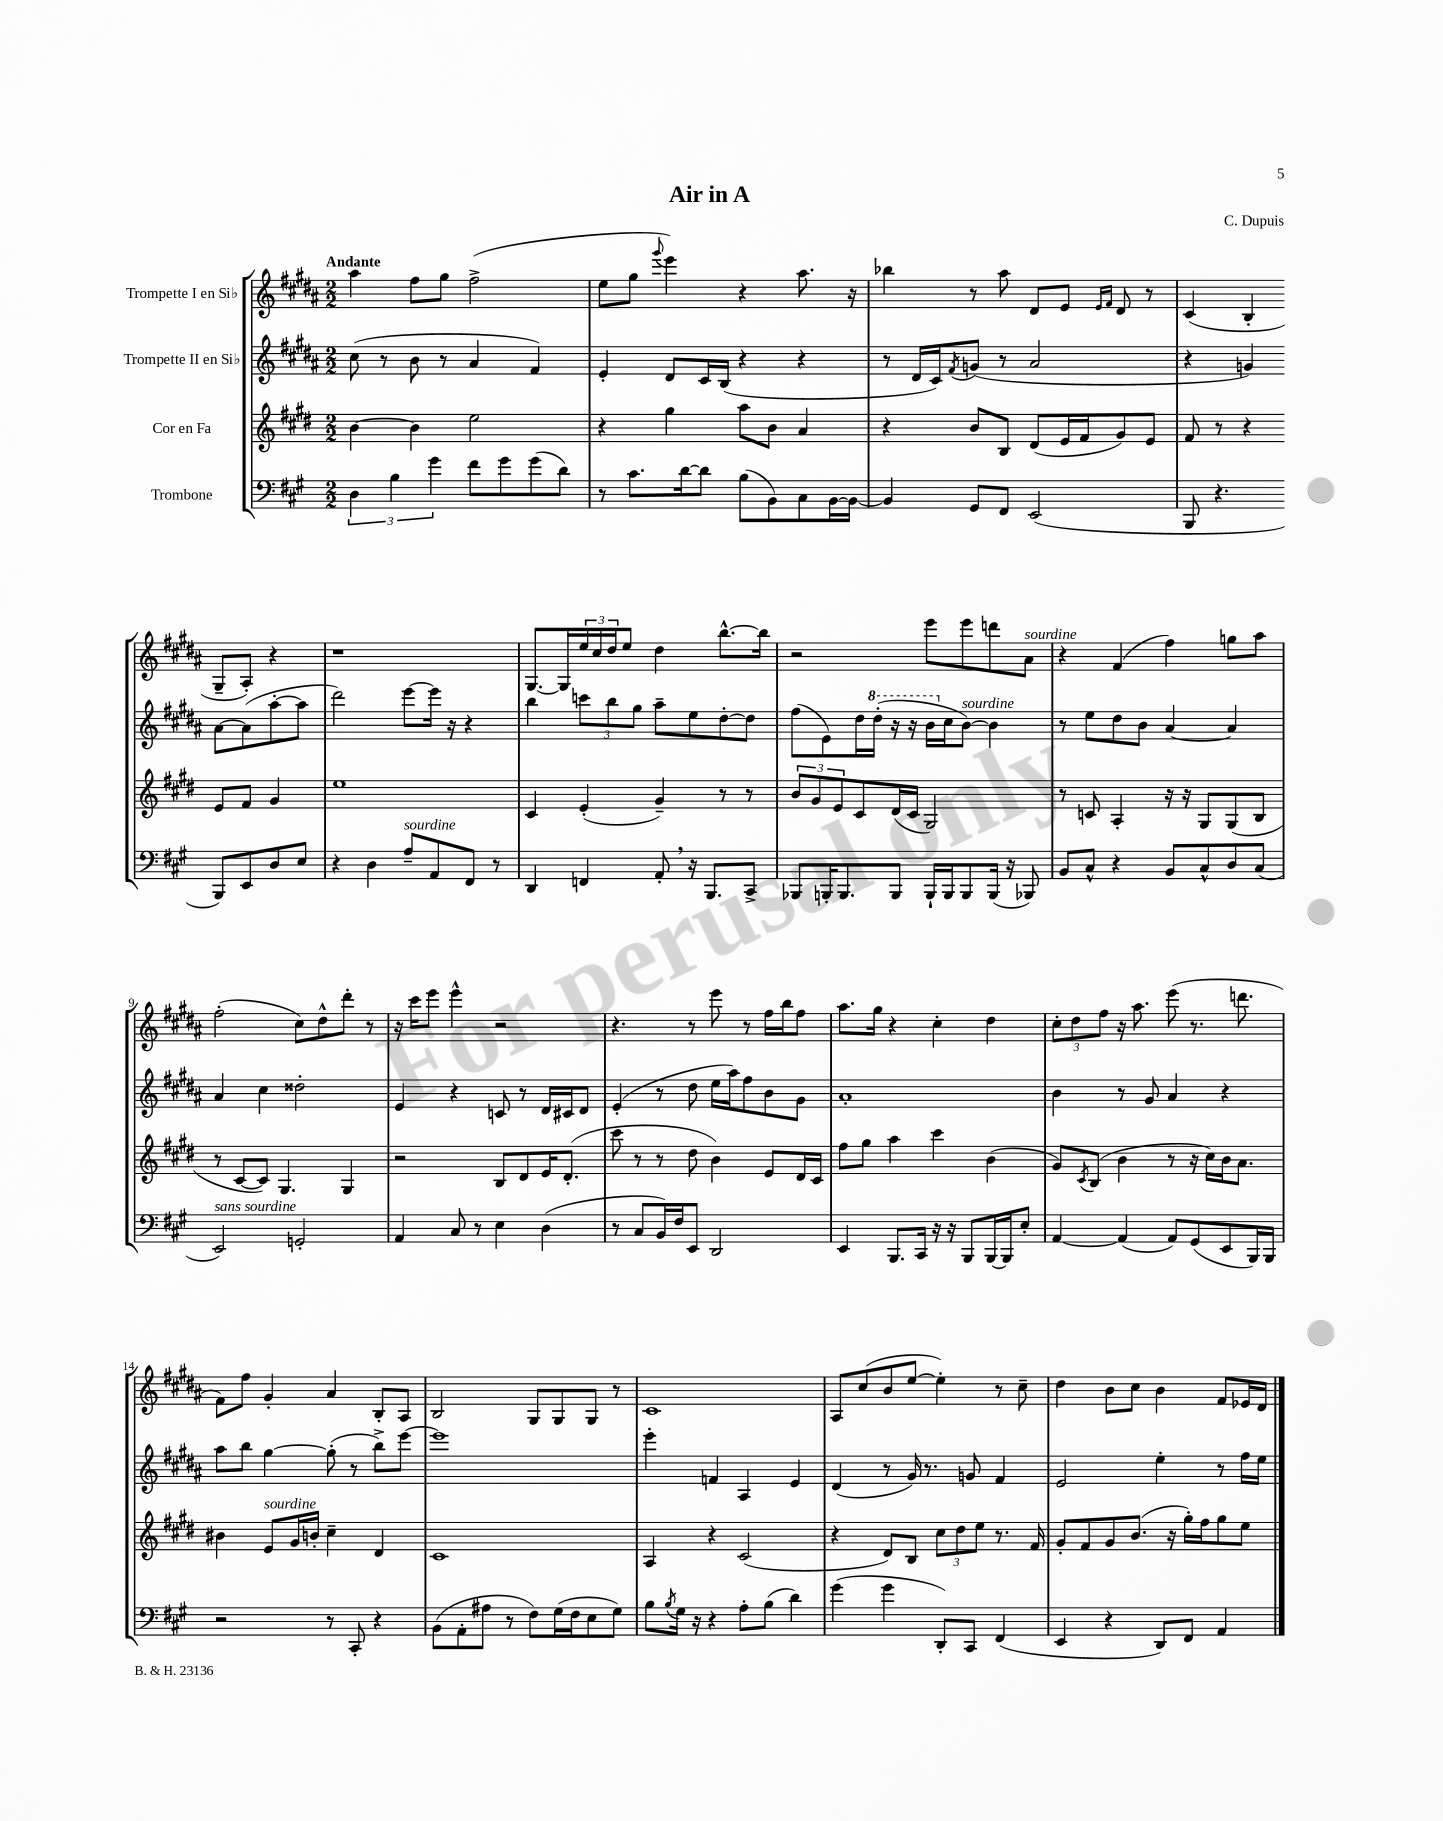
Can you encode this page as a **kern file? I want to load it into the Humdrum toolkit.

**kern	**kern	**kern	**kern
*part4	*part3	*part2	*part1
*staff4	*staff3	*staff2	*staff1
*I"Trombone	*I"Cor en Fa	*I"Trompette II en Si♭	*I"Trompette I en Si♭
*clefF4	*clefG2	*clefG2	*clefG2
*k[f#c#g#]	*k[f#c#g#d#]	*k[f#c#g#d#a#]	*k[f#c#g#d#a#]
*M2/2	*M2/2	*M2/2	*M2/2
=1	=1	=1	=1
!	!	!	!LO:TX:a:B:t=Andante
6D\	[4b\	(8cc#\	4aa#\
.	.	8r	.
6B\	.	.	.
.	4b\]	8b\	8ff#\L
6g#\	.	.	.
.	.	8r	8gg#\J
8f#\L	2ee\	4a#/	(2ff#^\
8g#\	.	.	.
(8g#\	.	4f#/)	.
8d\J)	.	.	.
=2	=2	=2	=2
8r	4r	4e'/	8ee\L
8.c#\L	.	.	8gg#\J
.	.	.	8qqggg#/
.	4gg#\	8d#/L	4eee\)
[16d\k	.	.	.
8d\J]	.	16c#/L	.
.	.	(16B/JJ	.
(8B\L	8aa\L	4r	4r
8BB\)	8b\J	.	.
8C#\	4a/	4r	8.aa#\
[16BB\L	.	.	.
16BB\JJ_	.	.	16r
=3	=3	=3	=3
4BB/]	4r	8r	4bb-X\
.	.	16d#/LL	.
.	.	16c#/J)	.
.	.	8qf#/	.
8GG#/L	8b/L	(8gn/J	8r
8FF#/J	8B/J	8r	8aa#\
(2EE/	(8d#/L	2a#/	8d#/L
.	16e/L	.	8e/J
.	16f#/J	.	.
.	.	.	16qqe/LL
.	.	.	16qqf#/JJ
.	8g#/)	.	8d#/
.	8e/J	.	8r
=4	=4	=4	=4
8BBB/	8f#/	4r	(4c#/
4.r	8r	.	.
.	4r	4gn/)	4B'/
8BBB/L)	8e/L	[8a#\L	8G#~/L
8EE/	8f#/J	(8a#\]	8A#'/J)
8D/	4g#/	[8aa#'\	4r
8E/J	.	8aa#\J]	.
!!LO:LB:g=z
=5	=5	=5	=5
4r	1ee	2ddd#\)	1r
4D\	.	.	.
!LO:TX:a:i:t=sourdine	!	!	!
8A~/L	.	[8eee\L	.
8AA/	.	16eee\Jk]	.
.	.	16r	.
8FF#/J	.	4r	.
8r	.	.	.
=6	=6	=6	=6
4DD/	4c#/	4bb\	[8.G#/L
.	.	.	16G#/L]
4FFn/	(4e'/	12cccn\L	24ee/
.	.	.	24cc#/
.	.	12bb\	24dd#/J
.	.	.	8ee/J
.	.	12gg#\J	.
8AA',/	4g#~/)	8aa#~\L	4dd#\
16r	.	8ee\	.
8.BBB/L	.	.	.
.	8r	[8dd#'\	[8.bb^^\L
8CC#^/J	8r	8dd#\J]	.
.	.	.	16bb\Jk]
=7	=7	=7	=7
8BBB-X/L	12b/L	(8ff#\L	2r
.	12g#/	.	.
16BBBn'/K	.	8e\)	.
.	12e/	.	.
8.BBB/	.	.	.
.	8c#/	16dd#\L	.
*	*	*8va	*
.	.	(16ddd#'\JJ	.
8BBB/J	(16d#/L	16r	.
.	16c#/JJ	16r	.
16BBB`/LL	2G#/)	16bb\LL	8eee\L
*	*	*X8va	*
16BBB/J	.	16cc#\J	.
!	!	!LO:TX:a:i:t=sourdine	!
8BBB/	.	[8b\J)	8eee\
(16BBB/Jk	.	4b\]	8dddn\
16r	.	.	.
!	!	!	!LO:TX:a:i:t=sourdine
8BBB-X/)	.	.	8a#\J
=8	=8	=8	=8
8BB/L	8r	8r	4r
8C#^^/J	8cn/	8ee\L	.
4r	4A'/	8dd#\	(4f#/
.	.	8b\J	.
8BB/L	16r	[4a#/	4ff#\)
.	16r	.	.
8C#^^/	8G#/L	.	.
8D/	(8G#/	4a#/]	8ggn\L
(8C#/J	8B/J	.	8aa#\J
!!LO:LB:g=z
=9	=9	=9	=9
!LO:TX:a:i:t=sans sourdine	!	!	!
2EE/)	8r	4a#/	(2ff#'\
.	[8c#/L	.	.
.	8c#/J])	4cc#\	.
.	4.G#/	.	.
2GGn'/	.	2dd##X'\	8cc#\L)
.	.	.	8dd#^^\
.	4G#/	.	8ddd#'\J
.	.	.	8r
=10	=10	=10	=10
4AA/	2r	4e/	16r
.	.	.	16ccc#\KL
.	.	.	8eee\J
8C#/	.	4r	4eee^^\
8r	.	.	.
4E\	8B/L	8cn/	2r
.	8d#/	8r	.
(4D\	16e/K	16d#/LL	.
.	(8.d#'/J	16c#X/J	.
.	.	8d#/J	.
=11	=11	=11	=11
8r	8ccc#\	(4e'/	4.r
8C#/L	8r	.	.
16BB/L)	8r	8r	.
16F#/J	.	.	.
8EE/J	8dd#\	8dd#\	8r
2DD/	4b\)	16ee\LL	8eee\
.	.	16aa#\J)	.
.	.	8ff#\	8r
.	8e/L	8b\	16ff#\LL
.	.	.	16bb\J
.	16d#/L	8g#\J	8ff#\J
.	16c#/JJ	.	.
=12	=12	=12	=12
4EE/	8ff#\L	1a#'	8.aa#\L
.	8gg#\J	.	.
.	.	.	16gg#\Jk
8.BBB/L	4aa\	.	4r
16CC#/Jk	.	.	.
16r	4ccc#\	.	4cc#'\
16r	.	.	.
8BBB/L	.	.	.
[16BBB/L	(4b\	.	4dd#\
16BBB/J]	.	.	.
8E'/J	.	.	.
=13	=13	=13	=13
[4AA/	8g#/L)	4b\	12cc#'\L
.	.	.	12dd#\
.	8qc#/	.	.
.	(8B/J	.	.
.	.	.	12ff#\J
(4AA/]	4b\	8r	16r
.	.	.	8.aa#\
.	.	8g#/	.
8AA/L)	8r	4a#/	(8eee\
(8GG#/	16r	.	8.r
.	16cc#\LL)	.	.
8EE/	16b\J	4r	.
.	8.a\J	.	8.dddn\
16BBB/L)	.	.	.
16BBB/JJ	.	.	.
!!LO:LB:g=z
=14	=14	=14	=14
2r	4b#X\	8aa#\L	8f#\L)
.	.	8bb\J	8ff#\J
!	!LO:TX:a:i:t=sourdine	!	!
.	8e/L	[4gg#\	4g#'/
.	16g#/L	.	.
.	16bn'/JJ	.	.
8r	4cc#~\	(8gg#'\]	4a#/
8CC#'/	.	8r	.
4r	4d#/	8bb^\L)	8B'/L
.	.	[8eee\J	8A#/J
=15	=15	=15	=15
(8BB\L	1c#	1eee]	2B/
8AA'\	.	.	.
8A#X\J	.	.	.
8r	.	.	.
8F#\L)	.	.	8G#/L
(16G#\L	.	.	8G#/
16F#\J	.	.	.
8E\	.	.	8G#/J
8G#\J)	.	.	8r
=16	=16	=16	=16
8B\L	4A/	4eee'\	1c#
8qB/	.	.	.
16G#\Jk	.	.	.
16r	.	.	.
4r	4r	4fn/	.
8A'\L	(2c#/	4A#/	.
(8B\J	.	.	.
4d\)	.	4e/	.
=17	=17	=17	=17
(4g#\	4r	(4d#/	8A#/L
.	.	.	(8cc#/
4g#\	8d#/L)	8r	8b/
.	8B/J	16g#/)	[8ee/J
.	.	8.r	.
8DD'/L)	12cc#\L	.	4ee'\])
.	12dd#\	.	.
8CC#/J	.	8gn/	.
.	12ee\J	.	.
(4FF#/	8.r	4f#/	8r
.	.	.	8cc#~\
.	16f#/	.	.
=18	=18	=18	=18
4EE/	8g#'/L	2e/	4dd#\
.	8f#/	.	.
4r	8g#/	.	8b\L
.	(8.b/J	.	8cc#\J
8DD/L)	.	4ee'\	4b\
.	16r	.	.
8FF#/J	16gg#'\LL)	.	.
.	16ff#\J	.	.
4AA/	8gg#\	8r	8f#/L
.	8ee\J	16ff#\LL	16e-X/L
.	.	16ee\JJ	16d#/JJ
==	==	==	==
*-	*-	*-	*-
